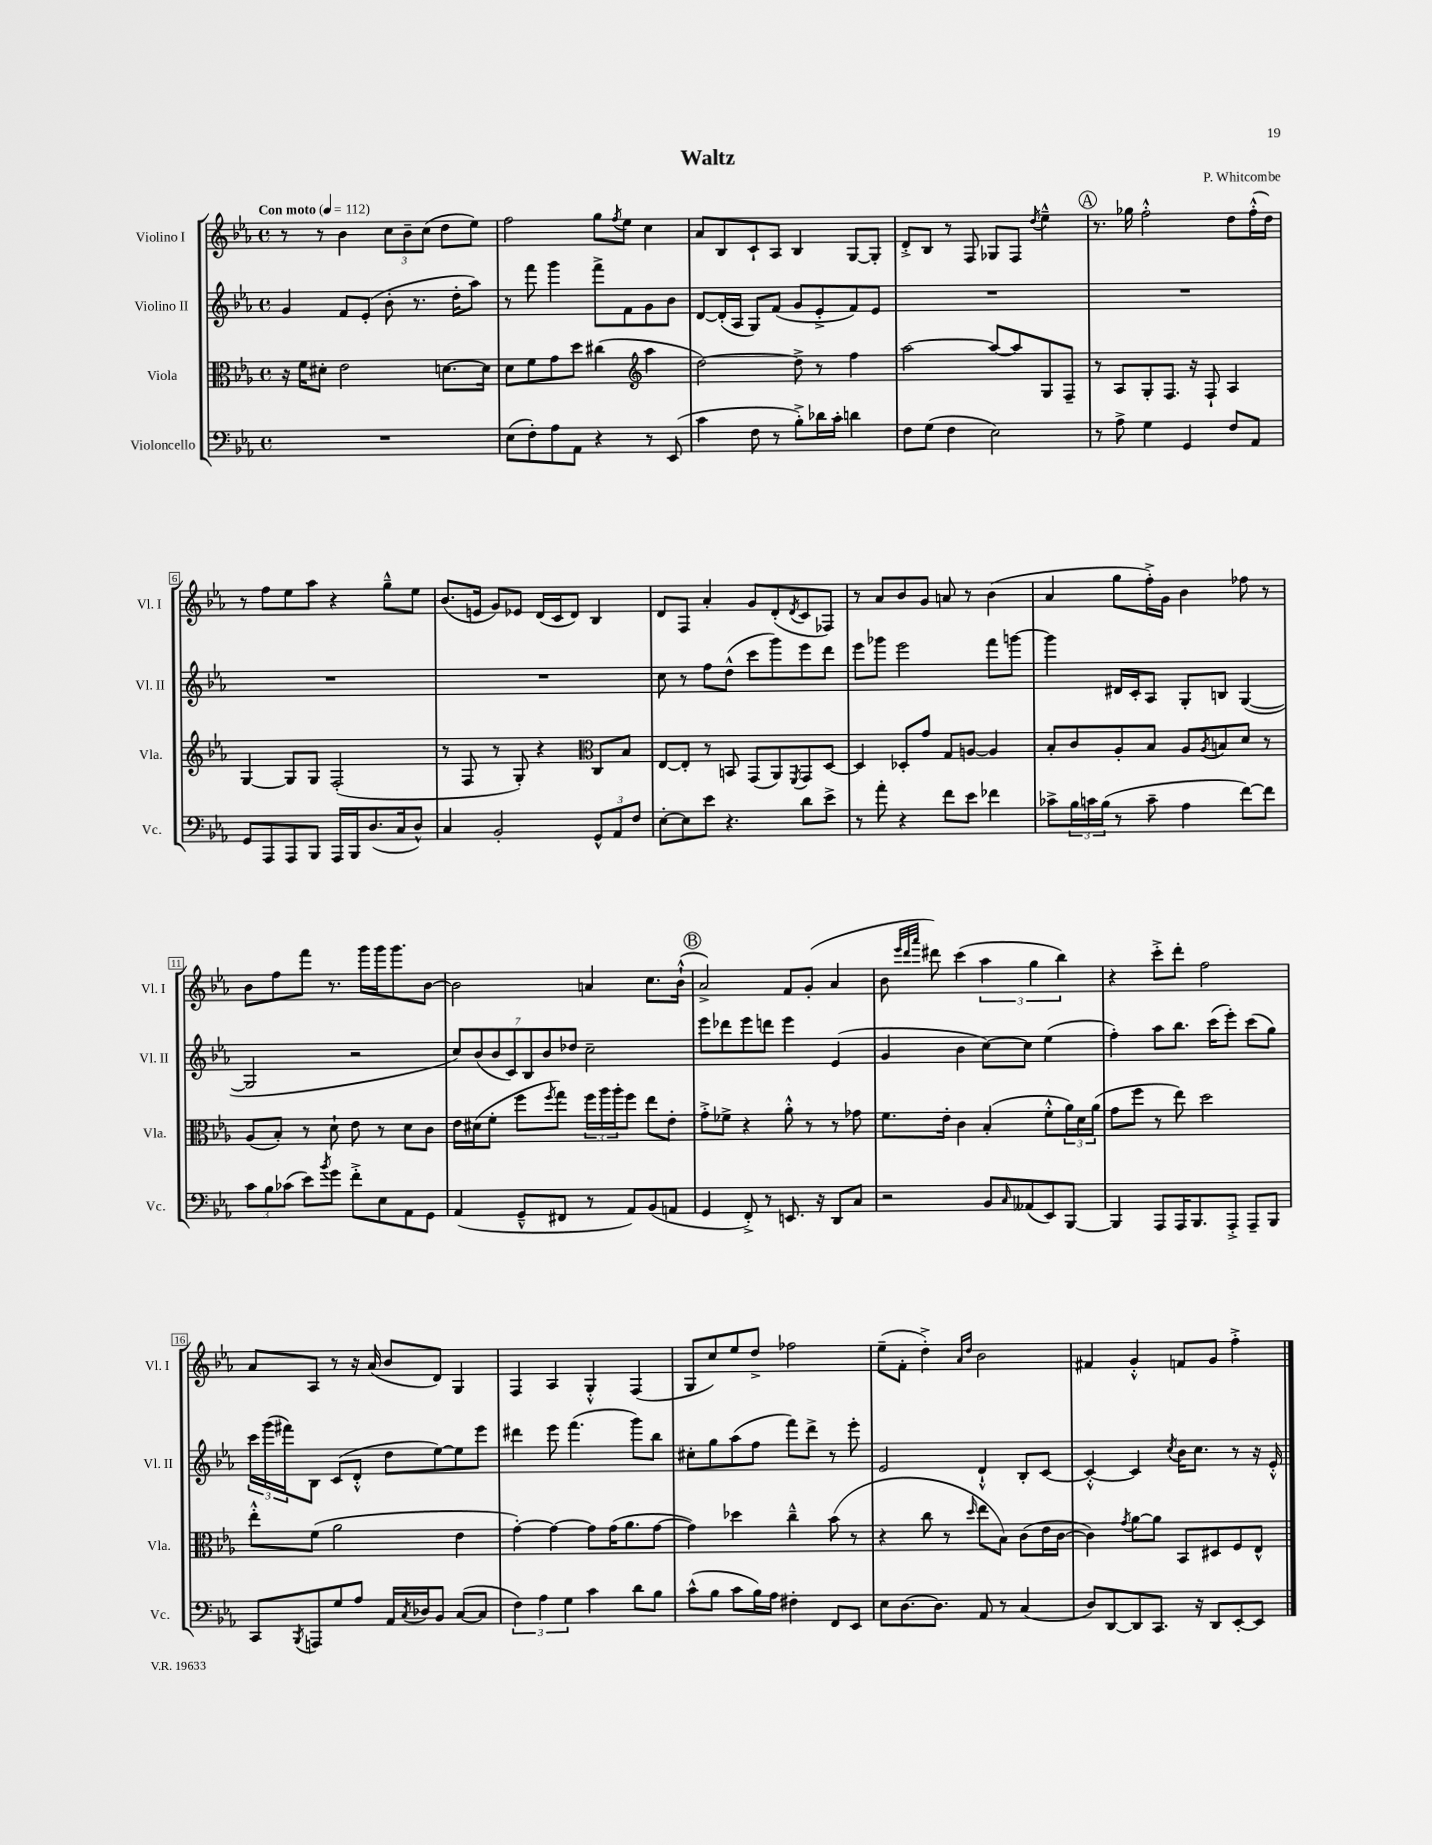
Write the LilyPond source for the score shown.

\header { title = "Waltz" composer = "P. Whitcombe" }
<<
\new StaffGroup <<
\new Staff = "s0" \with { instrumentName = "Violino I" shortInstrumentName = "Vl. I" } {
    \clef treble \key ees \major \defaultTimeSignature \time 4/4 \tempo "Con moto" 4 = 112
    r8 r8 bes'4 \tuplet 3/2 { c''8 bes'8-- c''8( } d''8 ees''8) |
    f''2 g''8 \acciaccatura { f''8 } ees''8 c''4 |
    aes'8 bes8 c'8-! aes8 bes4 g8~ g8-. |
    d'8-.-> bes8 r8 f8 ges8 f8 \acciaccatura { d''8 } ees''4---^ |
    \mark \markup { \circle "A" } r8. ges''16 f''2-.-^ d''8 f''16-.-^( d''16) |
    r8 f''8 ees''8 aes''8 r4 g''8---^ ees''8 |
    bes'8.( e'16 g'8) ees'8 d'16( c'16 d'8) bes4 |
    d'8 f8 aes'4-. g'8 d'8-.( \acciaccatura { d'8 } c'8 fes8) |
    r8 aes'8 bes'8 g'8 a'8 r8 bes'4( |
    aes'4 g''8 f''16-.->) g'16 bes'4 fes''8 r8 |
    bes'8 f''8 f'''8 r8. g'''16 g'''16 g'''8. bes'8~ |
    bes'2 a'4 c''8. bes'16-!-^( |
    \mark \markup { \circle "B" } aes'2->) f'8 g'8-.( aes'4 |
    bes'8 \grace { ees'''32 d'''32 aes'''32 } dis'''8) c'''4( \tuplet 3/2 { aes''4 g''4 bes''4) } |
    r4 c'''8-.-> d'''8-. f''2 |
    aes'8 aes8 r8 r16 aes'16( bes'8 d'8) g4 |
    f4 aes4 g4-.-^ f4( |
    g8 c''8) ees''8 d''8-> fes''2 |
    ees''8--( f'8-. d''4-.->) \grace { aes'16 d''16 } bes'2 |
    fis'4 g'4-.-^ f'8 g'8 f''4-.-> \bar "|." |
}
\new Staff = "s1" \with { instrumentName = "Violino II" shortInstrumentName = "Vl. II" } {
    \clef treble \key ees \major \defaultTimeSignature \time 4/4
    g'4 f'8 ees'8-.( bes'8-. r8. d''16-. aes''8) |
    r8 f'''8 g'''4 f'''8-> f'8 g'8 bes'8 |
    d'8~ d'16-.( aes16 g8) f'8( g'8 ees'8-.-> f'8) ees'8 |
    R1 |
    \mark \markup { \circle "A" } R1 |
    R1 |
    R1 |
    c''8 r8 f''8 d''8-^( c'''8 g'''8) ees'''8 d'''8 |
    ees'''8 ges'''8 ees'''2 f'''8 g'''8~ |
    g'''4 dis'16 c'16-. aes8 g8-. b8 g4~( |
    g2 r2 |
    \tuplet 7/4 { c''8) bes'8( bes'8 c'8) bes8 bes'8 des''8 } c''2-- |
    \mark \markup { \circle "B" } ees'''8 des'''8 ees'''8 d'''8 ees'''4 ees'4( |
    g'4 bes'4 c''8~) c''8 ees''4( |
    f''4-.) aes''8 bes''8. c'''16( ees'''8-.) c'''8( g''8) |
    \tuplet 3/2 { c'''16 g'''16( fis'''16) } bes8 c'8( d'8-.-^ d''8 ees''8~) ees''8 ees'''8 |
    dis'''4 ees'''8 f'''4.( g'''8) bes''8 |
    cis''8-. g''8 aes''8( f''8 f'''8) d'''8-> r8 ees'''8-. |
    ees'2 d'4-!-^ bes8-. c'8~ |
    c'4~-.-^ c'4 \acciaccatura { c''8 } bes'16 c''8. r8 r16 ees'16-.-^ \bar "|." |
}
\new Staff = "s2" \with { instrumentName = "Viola" shortInstrumentName = "Vla." } {
    \clef alto \key ees \major \defaultTimeSignature \time 4/4
    r16 f'16 dis'8-. ees'2 d'8.~ d'16 |
    d'8 f'8 g'8 d''8 cis''4( \clef treble aes''4 |
    d''2~) d''8-> r8 f''4 |
    aes''2~ aes''8~ aes''8 g8 f8-- |
    \mark \markup { \circle "A" } r8 aes8 g8-. f8. r16 f8-! aes4 |
    g4~ g8 g8 f2-.( |
    r8 f8 r8 g8-.) r4 \clef alto c8 bes8 |
    ees8~ ees8-. r8 b,8 g,8( aes,8) \acciaccatura { f,8 } g,8 d8~ |
    d4 des8-. g'8 g8 a8~ a4 |
    bes8-. c'8 aes8-. bes8 aes8 \acciaccatura { aes8 } b8 d'8 r8 |
    aes8( bes8-.) r8 d'8-! ees'8 r8 d'8 c'8 |
    ees'16 dis'16( f'8-. f''8 \acciaccatura { f''8 } g''8) \tuplet 3/2 { f''16 aes''16 aes''16-. } f''8 ees''8 ees'8-. |
    \mark \markup { \circle "B" } g'8-.-> fes'8-> r4 aes'8-.-^ r8 r8 ges'8 |
    f'8. ees'16-. c'4 bes4-.( f'8-.-^ \tuplet 3/2 { aes'16) d'16 aes'16( } |
    g'8 f''8 r8 ees''8) d''2 |
    ees''8-.-^ f'8( aes'2 ees'4 |
    g'4~-.) g'4~ g'8 g'16( aes'8. g'8~ |
    g'4) des''4 c''4---^ bes'8( r8 |
    r4 c''8 r8 \grace { d''16 } ees''8 bes8) c'8( ees'16 c'16~ |
    c'4) \acciaccatura { g'8 } aes'8~ aes'8 bes,8 dis8 f8 ees8-^ \bar "|." |
}
\new Staff = "s3" \with { instrumentName = "Violoncello" shortInstrumentName = "Vc." } {
    \clef bass \key ees \major \defaultTimeSignature \time 4/4
    R1 |
    ees8( f8-.) aes8 aes,8 r4 r8 ees,8( |
    c'4 f8 r8 bes8-.->) des'16 c'16-. d'4 |
    f8 g8( f4 ees2) |
    \mark \markup { \circle "A" } r8 aes8-> g4 g,4 f8 aes,8 |
    g,8 aes,,8 aes,,8 bes,,8 aes,,16 bes,,16 d8.( c16 d8-^) |
    c4 bes,2-. \tuplet 3/2 { g,8-^ aes,8 f8 } |
    ees8~-. ees8 ees'8 r4. d'8 ees'8-> |
    r8 aes'8-. r4 f'8 ees'8 fes'4 |
    ces'8-> \tuplet 3/2 { bes16 c'16 bes16( } r8 c'8-- aes4 f'8~) f'8 |
    \tuplet 3/2 { c'8 bes8 ces'8( } ees'8) \acciaccatura { bes'8 } g'8 f'8-.-> ees8 aes,8 g,8 |
    aes,4( g,8---^ fis,8 r8 aes,8) bes,8( a,8 |
    \mark \markup { \circle "B" } g,4 f,8-.->) r8 e,8. r16 d,8 c8 |
    r2 bes,8 \grace { c16 } aeses,8( ees,8) bes,,8~ |
    bes,,4 aes,,8 aes,,16 bes,,8. aes,,8-.-> aes,,8-- bes,,8 |
    c,8 \acciaccatura { bes,,8 } a,,8 g8 aes8 aes,16 \acciaccatura { c8 } des16 bes,8 c8~( c8 |
    \tuplet 3/2 { f4) aes4 g4 } c'4 d'8 bes8 |
    c'8-^( bes8 c'8 bes16) aes16 fis4-. f,8 ees,8 |
    ees8 d8.~ d8. aes,8 r8 c4( |
    d8) d,8~ d,8 c,8. r16 d,8 ees,8~-. ees,8 \bar "|." |
}
>>
>>
\layout { \context { \Score \override BarNumber.stencil = #(make-stencil-boxer 0.1 0.3 ly:text-interface::print) } }
